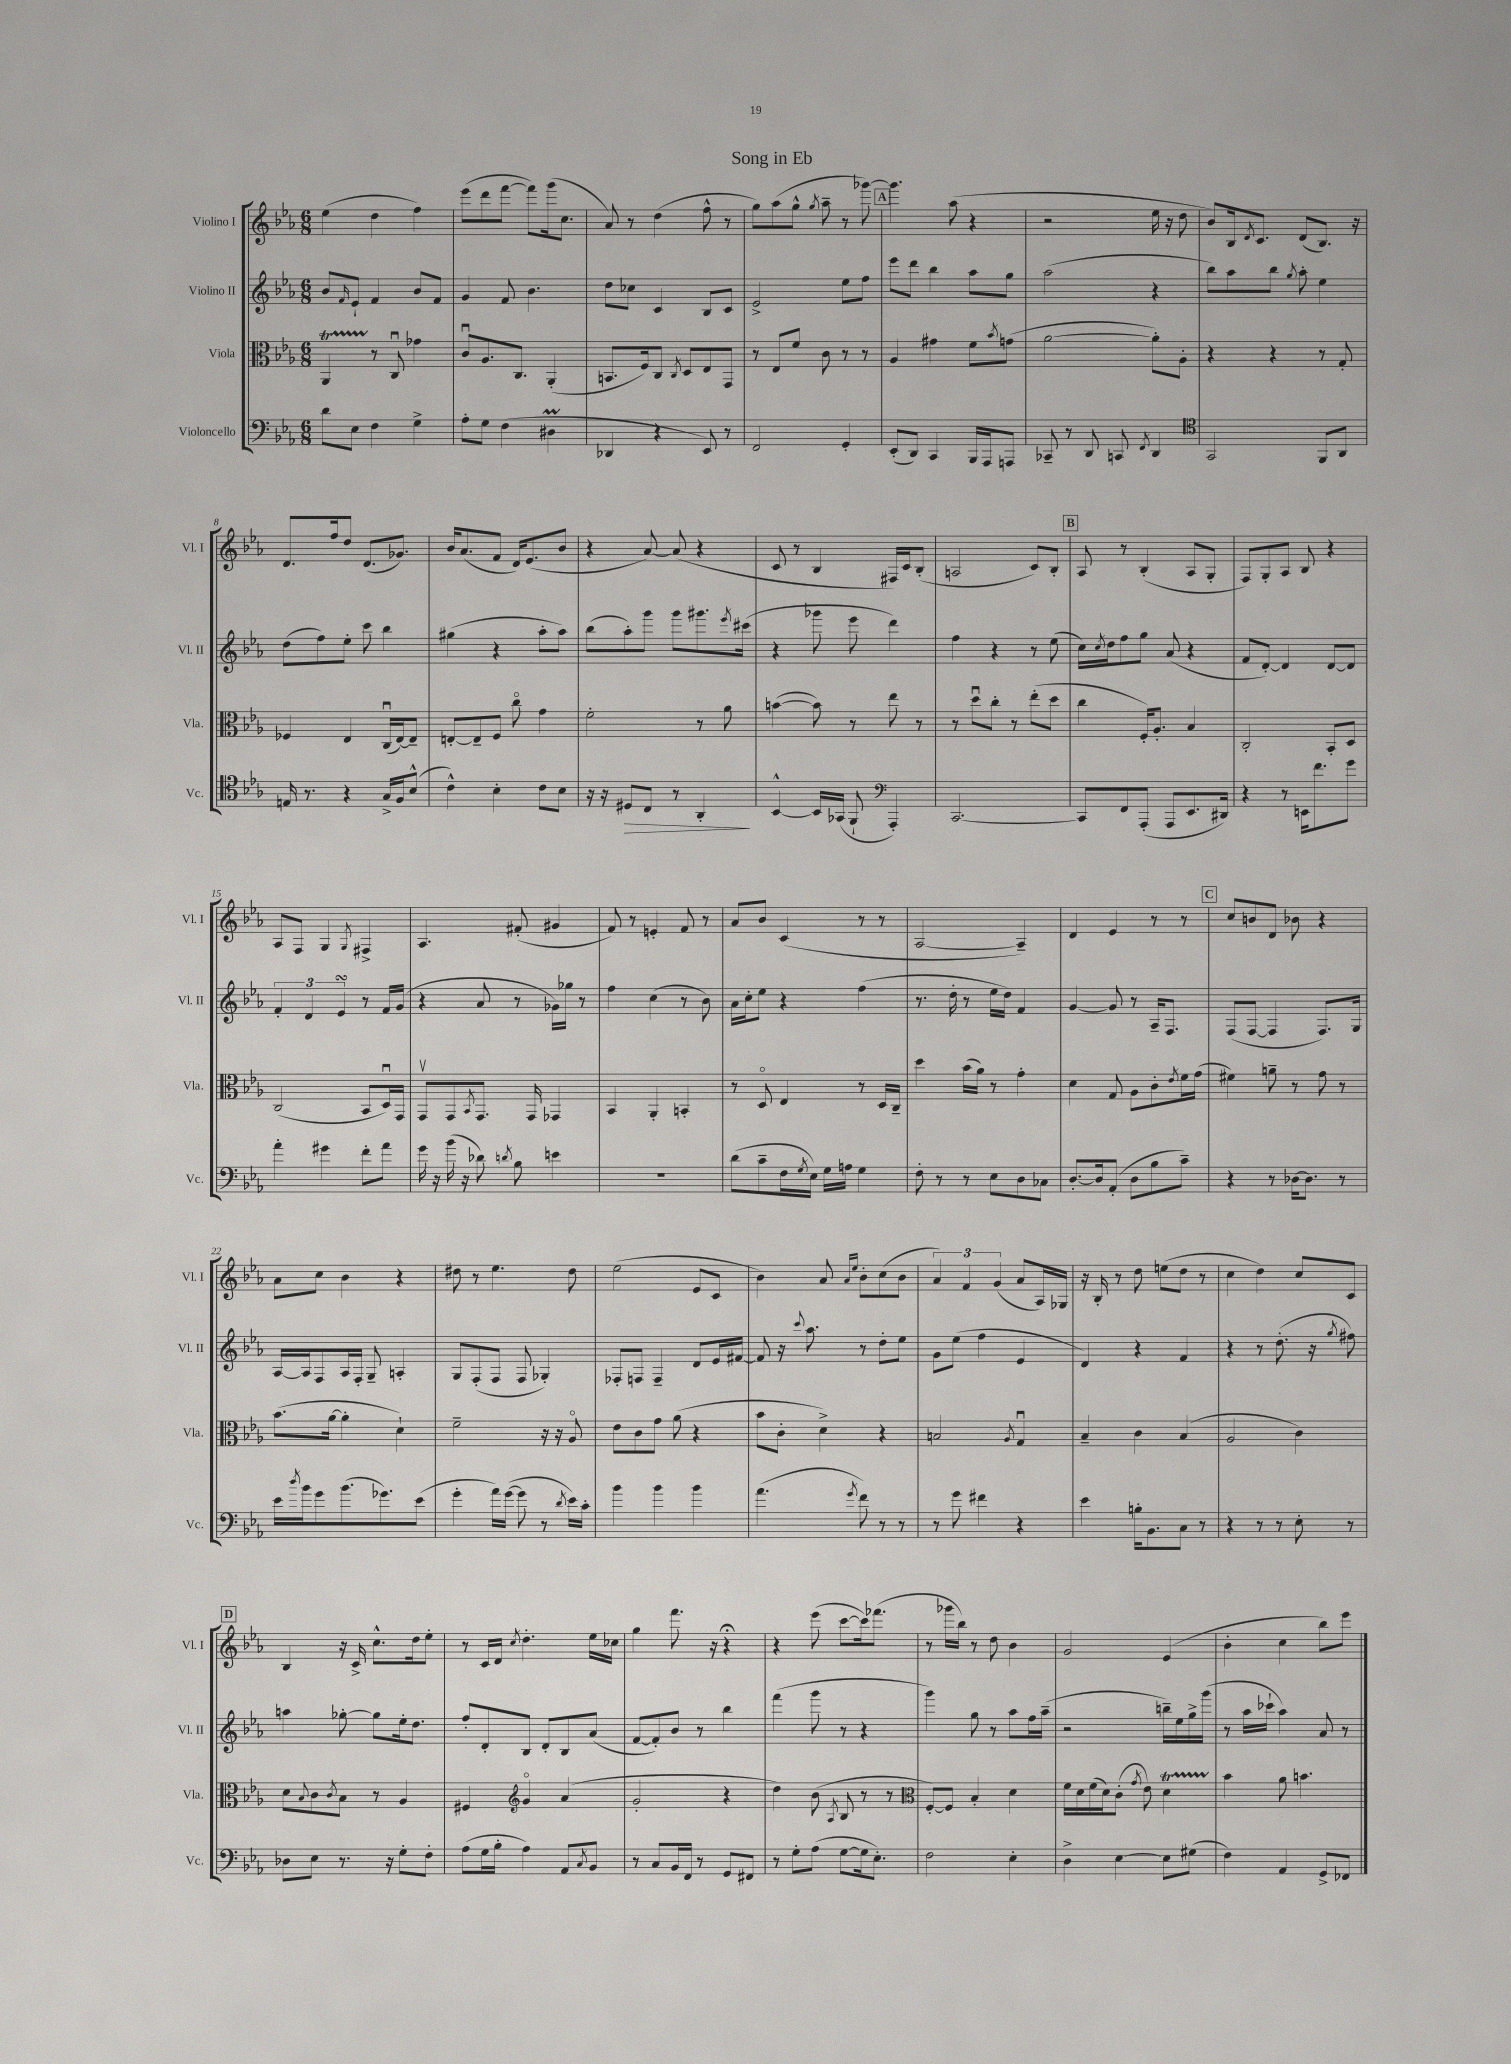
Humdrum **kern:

**kern	**kern	**kern	**kern
*staff4	*staff3	*staff2	*staff1
*clefF4	*clefC3	*clefG2	*clefG2
*k[b-e-a-]	*k[b-e-a-]	*k[b-e-a-]	*k[b-e-a-]
*M6/8	*M6/8	*M6/8	*M6/8
8d	4AA-	8b-	(4ee-
.	.	16qqf	.
8E-	.	8e-`	.
4F	8r	4f	4dd
.	8Cu	.	.
4G^	4g-	8b-	4ff)
.	.	8f	.
=	=	=	=
8A-'	8cu	4g	(8eee-
8G	8.A-	.	8ddd
(4F	.	8f	[8fff
.	8.C	.	.
.	.	4.b-	8fff])
4D#	(4AA-'	.	(16ggg
.	.	.	8.cc
=	=	=	=
4DD-	8.BB	8dd	8a-)
.	.	8cc-	8r
.	16F)	.	.
4r	8C	4c	(4dd
.	8qC	.	.
.	8D	.	.
8EE-)	8E-	8B-	8ff^^
8r	8GG	8c	8r
=	=	=	=
2FF	8r	2e-^	8gg)
.	8E-	.	(8aa-
.	8f	.	8gg^^
.	.	.	8qgg
.	8c	.	8aa-~
4GG'	8r	8ee-	8r
.	8r	8ff	[8ggg-)
=	=	=	=
(8EE-'	4A-	8eee-	4.ggg-]
8DD)	.	8ddd	.
4CC	4g#	4bb-	.
.	.	.	(8aa-
16BBB-	8f	8aa-	4r
16AAA-	.	.	.
.	8qb-	.	.
8AAA	(8g	8gg	.
=	=	=	=
8CC-~	[2a-	(2aa-	2r
8r	.	.	.
8DD	.	.	.
8CC	.	.	.
8qFF	.	.	.
4DD	8a-'])	4r	16ee-
.	.	.	16r
.	8A-'	.	8dd
=	=	=	=
*clefC4	*	*	*
2GG	4r	8bb-)	8b-)
.	.	8aa-	16B-
.	.	.	8qd
.	.	.	8.c
.	4r	8bb-	.
.	.	8qgg	.
.	.	8aa-'	(8d
8FF	8r	4ee-	8.B-)
8AA-	8G'	.	.
.	.	.	16r
=	=	=	=
16E	4F-	(8dd	8.d
8.r	.	.	.
.	.	8ff)	.
.	.	.	16ff
4r	4E-	8ee-'	8dd
.	.	8ccc	(8.d
16G^	(16Cu	4bb-	.
16F	[16E-)	.	8.g-)
(8B-^^	8E-~]	.	.
=	=	=	=
4c^^)	[8E'	(4gg#	16b-
.	.	.	(8.a-
.	8E~]	.	.
4B-'	8F	4r	8f
.	8cco	.	16d)
.	.	.	(8.e-
8c	4g	8aa-'	.
8B-	.	8aa-)	8b-
=	=	=	=
16r	2f'	(8bb-	4r
16r	.	.	.
8D#	.	8aa-')	.
8C	.	8ggg	[8a-)
8r	.	8ggg	(8a-]
4AA-'	8r	8.ggg#	4r
.	8a-	.	.
.	.	8qeee-	.
.	.	(16ccc#	.
=	=	=	=
[4BB-^^	([4b	4r	8c
.	.	.	8r
16BB-]	8b])	8ggg-	4B-
(16GG-	.	.	.
8FF`	8r	8eee-	.
*clefF4	*	*	*
4AAA-')	8ee-	4ddd)	16F#)
.	.	.	16c
.	8r	.	(8B-'
=	=	=	=
[2.CC	8r	4ff	2A
.	8ddu	.	.
.	8cc'	4r	.
.	8r	.	.
.	(8ee-'	8r	8c)
.	8dd	(8ee-	8B-'
=	=	=	=
8CC]	4cc	16cc)	8A-
.	.	8qcc	.
.	.	16dd	.
8FF	.	8ff	8r
(8AAA-'	16F')	8gg	(4B-'
.	8.A-'	.	.
8AAA-	.	(8a-	.
8.EE-	4B-	4r	8A-
.	.	.	8G'
16DD#)	.	.	.
=	=	=	=
4r	2C'	8f	8F)
.	.	[8d')	8G'
8r	.	4d]	8A-
16EE	.	.	8B-
8.f	.	.	.
.	8BB-'	[8d	4r
8g	8D	8d]	.
=	=	=	=
4a-'	(2C	6f'	8A-
.	.	.	8F
.	.	6d	.
4g#	.	.	4G
.	.	6e-	.
.	.	.	8qG
8f'	8BB-	8r	4F#^
8a-	16Du)	16f	.
.	16GG	(16g	.
=	=	=	=
16g	8GGv	4r	4.A-
16r	.	.	.
(16b-	8GG	.	.
16r	.	.	.
.	8qBB-	.	.
8d-)	8.GG	8a-	.
8qd	.	.	.
8B-	.	8r	(8f#'
.	16GG	.	.
4e	4GG-	16g-)	4g#
.	.	16gg-	.
.	.	8r	.
=	=	=	=
2.r	4BB-	4ff	8f)
.	.	.	8r
.	4AA-'	(4cc	4e'
.	4BB'	8r	8f
.	.	8b-)	8r
=	=	=	=
(8d	8r	16a-	8a-
.	.	16cc'	.
8c~	8Do	8ee-	8b-
16F	4E-	4r	(4c
8qG	.	.	.
16E-)	.	.	.
16G	.	.	.
16A	.	.	.
4G	8r	(4ff	8r
.	16D	.	8r
.	16C~	.	.
=	=	=	=
8F'	4dd	8.r	[2A-
8r	.	.	.
.	.	16dd'	.
8r	(16b-	8r	.
.	16a-)	.	.
8E-	8r	16ee-	.
.	.	16dd)	.
8D	4g'	4f	4A-~])
8C-	.	.	.
=	=	=	=
[8.D'	4d	[4g	4d
16D]	.	.	.
(8AA-'	8G	8g]	4e-
8D	8A-	8r	.
8B-	8c'	16A-~	8r
.	.	8.F	.
.	8qe-	.	.
8c~)	16f	.	8r
.	(16g	.	.
=	=	=	=
4r	4f#)	(8F	8cc
.	.	[8F	8b
8r	8a~	4F]	8d
[16D-	8r	.	8b-
8.D-]	.	.	.
.	8g	8.F)	4r
8r	8r	.	.
.	.	16G	.
=	=	=	=
16e-	(8.b-	[16A-	8a-
8qdd	.	.	.
16b-	.	16A-]	.
8g	.	8F	8cc
.	[16a-	.	.
(8.b-	4a-']	16A-	4b-
.	.	16F'	.
.	.	8G~	.
8.g-)	.	.	.
.	4d`)	4A'	4r
(8e-	.	.	.
=	=	=	=
4g'	2f~	8G	8dd#
.	.	(8F'	8r
16a-)	.	8F	4.ee-
([16g	.	.	.
8g]	.	8F	.
8r	16r	4G-')	.
.	16r	.	.
8qd	.	.	.
16e-)	8A-o	.	8dd#
16c'	.	.	.
=	=	=	=
4b-	8e-	8F-'	(2ee-
.	8c	8F	.
4b-	8g	4F~	.
.	(8a-	.	.
4b-	4r	8d	8e-
.	.	16e-	8c
.	.	[16f#	.
=	=	=	=
(4.a-	8b-	8f#]	4b-)
.	8c'	16r	.
.	.	8qqccc	.
.	.	8.aa-	.
.	4d^)	.	8a-
.	.	.	16qqa-
8qg	.	.	16qqee-
8f)	.	8r	8b-'
8r	4r	8dd'	(8cc
8r	.	8ee-	8b-
=	=	=	=
8r	2B	8g	6a-)
8g	.	(8ee-	.
.	.	.	6f
4f#	.	4ff	.
.	.	.	(6g
.	8qA-	.	.
4r	4Gu	4e-	8a-
.	.	.	16A-)
.	.	.	16G-
=	=	=	=
4e-	4B-~	4d)	16r
.	.	.	16B-'
.	.	.	8r
16B'	4c	4r	8dd
8.BB-	.	.	.
.	.	.	(8ee
8C	(4B-	4f	8dd
8r	.	.	8r
=	=	=	=
4r	2A-	4r	4cc
8r	.	8r	4dd)
8r	.	(8.dd'	.
8E-'	4c)	.	8cc
.	.	16r	.
.	.	8qgg	.
8r	.	8ff#)	8c
=	=	=	=
8D-	8d	4aa	4B-
.	8qqB-	.	.
8E-	8c	.	.
.	8qc	.	.
8.r	8B-	[8gg-'	16r
.	.	.	16c^
.	8r	8gg-]	8.cc^^
16r	.	.	.
8G'	4A-	16ee-'	.
.	.	8.dd	16dd
8F'	.	.	8ee-'
=	=	=	=
(8A-	4F#	8ff'	8r
16G	.	8d'	16c
16B-'	.	.	16d
*	*clefG2	*	*
.	.	.	8qcc
4A-)	4go	8B-	4.dd'
.	.	8d'	.
8AA-	(4a-	8B-	.
8qC	.	.	.
8BB-	.	(8a-	16ee-
.	.	.	16cc-
=	=	=	=
8r	2g'	[8f	4gg
8C	.	8f'])	.
16BB-	.	8b-	8.fff
16FF	.	.	.
8r	.	8r	.
.	.	.	16r
8GG	4r	4bb-	4r;
8FF#	.	.	.
=	=	=	=
8r	4dd)	(4fff	4r
8G'	.	.	.
(8A-	(8b-	8ggg	(8eee-
.	8qA-	.	.
[8G	8B-	8r	[8ccc
16G]	8r	4r	16ccc])
8.E-')	.	.	(8.fff-
.	8r	.	.
=	=	=	=
*	*clefC3	*	*
2F	[8F')	4ggg)	8r
.	8F]	.	16ggg-
.	.	.	16bb-)
.	4B-'	8gg	8r
.	.	8r	8dd
4E-'	4d	8aa-	4b-
.	.	16ff	.
.	.	(16aa-~	.
=	=	=	=
4D^	16f	2r	2g
.	16d	.	.
.	(16f	.	.
.	16d)	.	.
[4E-	(8c'	.	.
.	8qg	.	.
.	8e-)	.	.
8E-]	4d	16bb~)	(4e-
.	.	16ee-	.
(8G#	.	16gg^	.
.	.	(16ggg	.
=	=	=	=
4F)	4b-	8r	4b-'
.	.	16aa-	.
.	.	16ccc-`	.
4AA-	8a-	4aa-)	4cc
.	4.b	.	.
8GG^	.	8a-	8bb-)
8FF-	.	8r	8eee-
==	==	==	==
*-	*-	*-	*-
